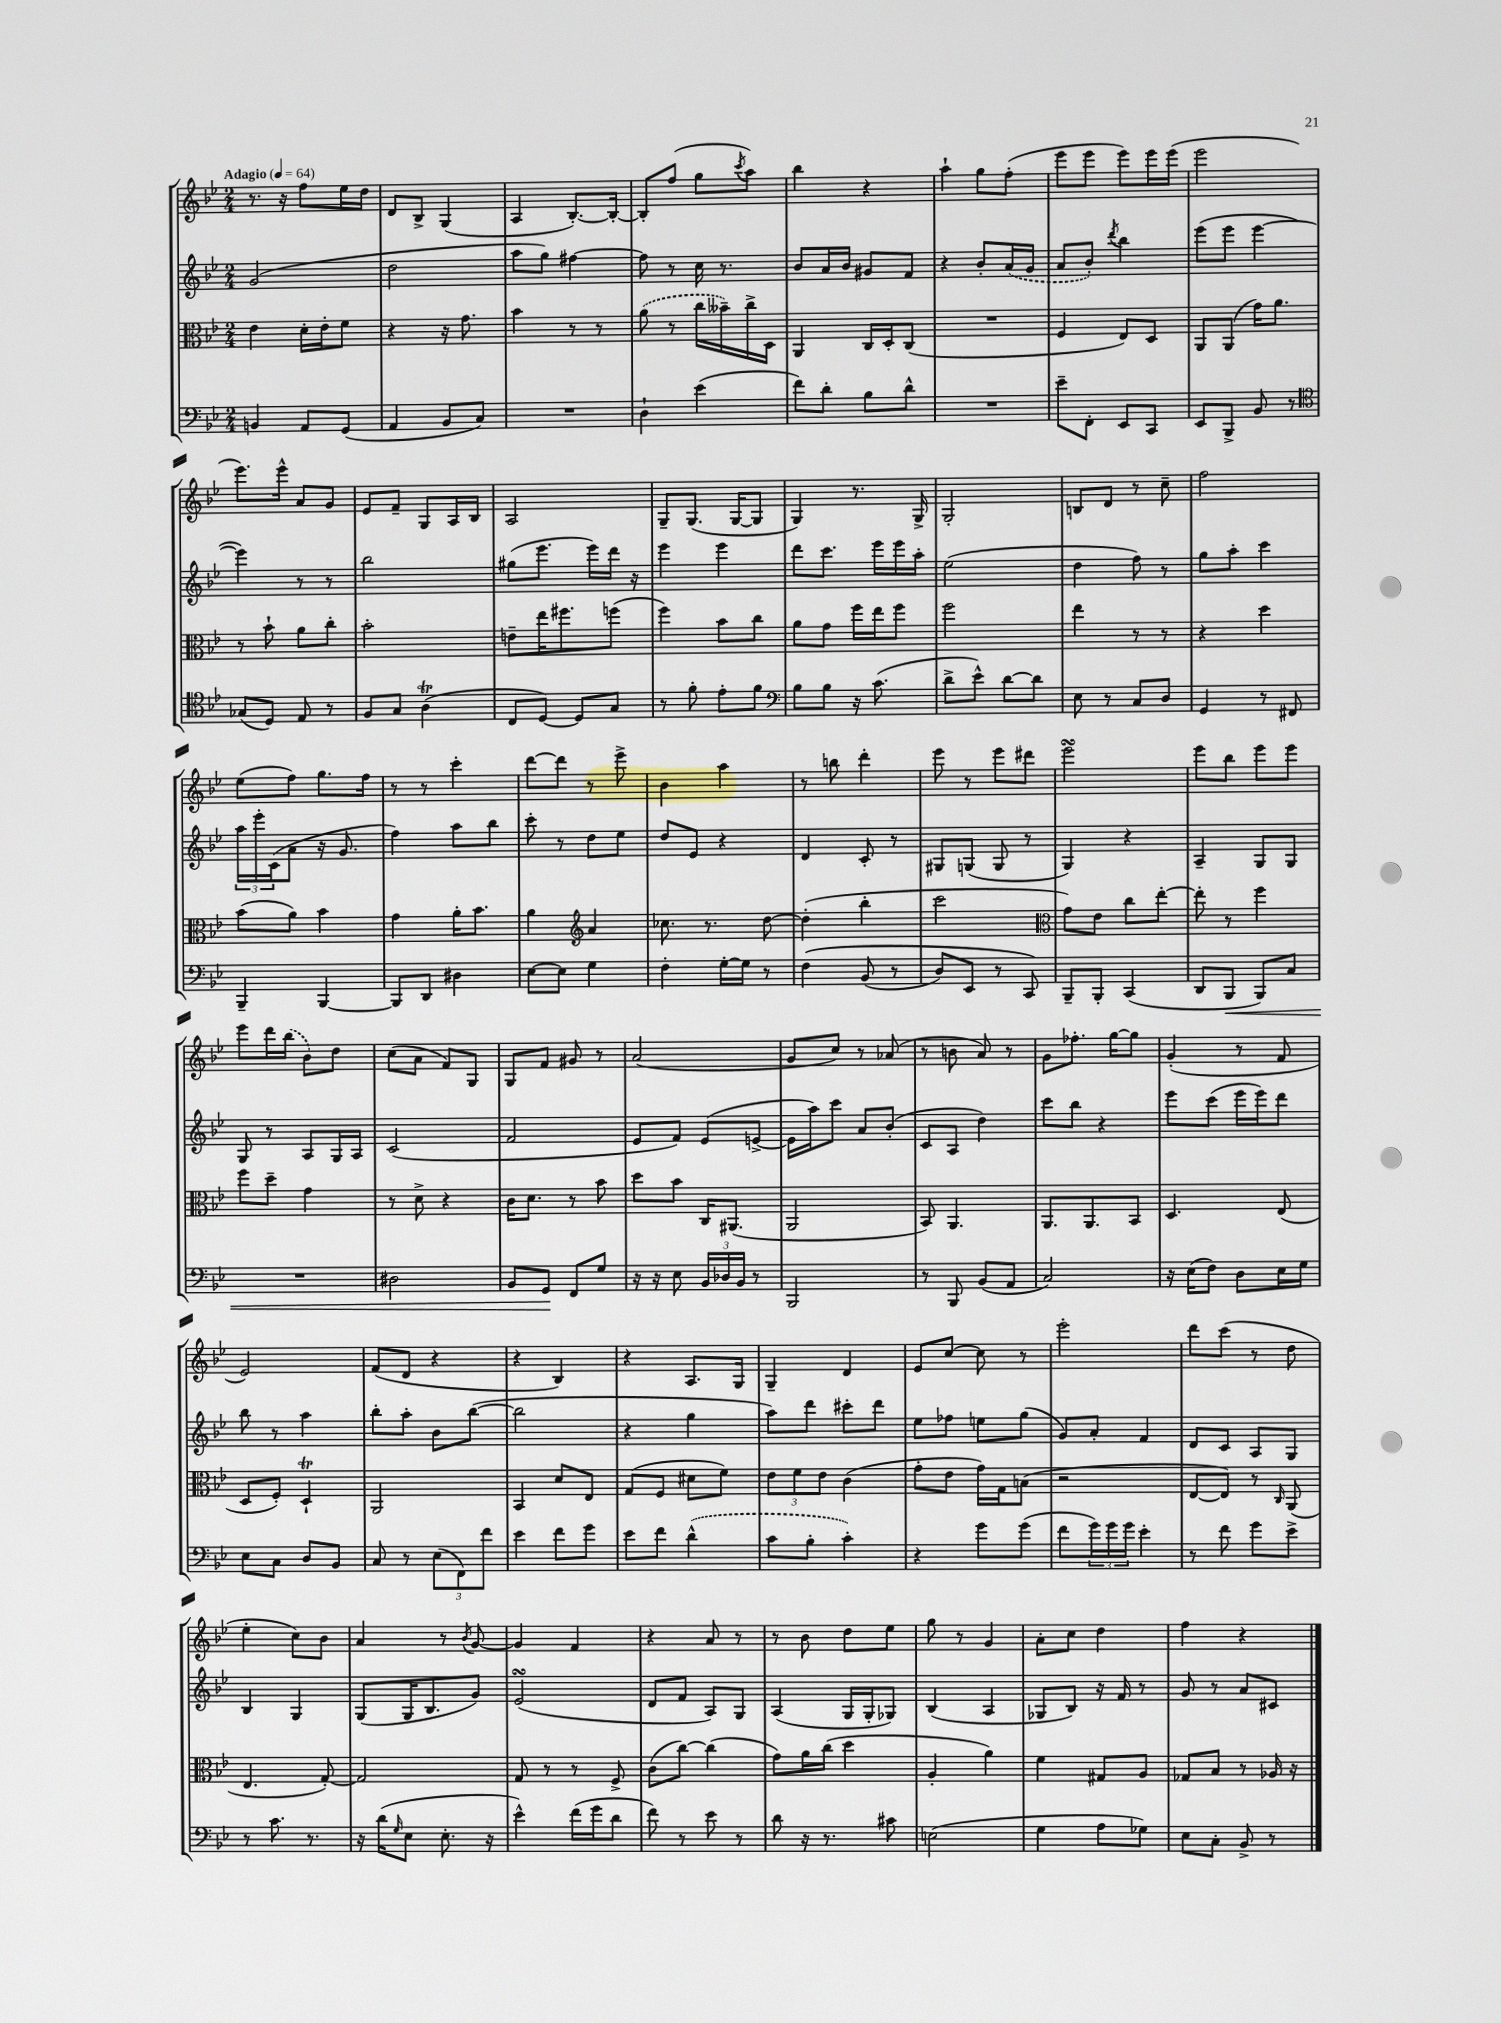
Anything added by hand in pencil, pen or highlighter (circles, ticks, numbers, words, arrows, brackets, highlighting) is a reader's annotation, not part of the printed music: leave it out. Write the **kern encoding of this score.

**kern	**dynam	**kern	**kern	**kern
*part4	*part4	*part3	*part2	*part1
*staff4	*staff4	*staff3	*staff2	*staff1
*clefF4	*	*clefC3	*clefG2	*clefG2
*k[b-e-]	*	*k[b-e-]	*k[b-e-]	*k[b-e-]
*M2/4	*	*M2/4	*M2/4	*M2/4
*MM64	*	*MM64	*MM64	*MM64
=1	=1	=1	=1	=1
!	!	!	!	!LO:TX:a:B:t=Adagio
4BBn/	.	4e-\	(2g/	8.r
.	.	.	.	16r
8AA/L	.	16d'\LL	.	8ff\L
.	.	16e-'\J	.	.
(8GG/J	.	8f\J	.	16ee-\L
.	.	.	.	16dd\JJ
=2	=2	=2	=2	=2
4AA/	.	4r	2dd\	8d/L
.	.	.	.	8B-^/J
8BB-/L	.	16r	.	(4G/
.	.	8.g\	.	.
8C/J)	.	.	.	.
=3	=3	=3	=3	=3
2r	.	4b-\	8aa\L	4A/
.	.	.	8gg\J)	.
.	.	8r	[4ff#X\	[8.B-'/L)
.	.	8r	.	.
.	.	.	.	16B-'/Jk_
=4	=4	=4	=4	=4
4D`\	.	(8a\	8ff#\]	8B-'/L]
.	.	8r	8r	(8ff/J
(4e-\	.	16cc\LL	16cc\	8gg\L
.	.	16b--X~\)	8.r	.
.	.	.	.	8qccc/
.	.	16cc^\	.	8aa\J)
.	.	16D\JJ	.	.
=5	=5	=5	=5	=5
8f\L)	.	4AA/	8b-/L	4bb-\
8d'\J	.	.	16a/L	.
.	.	.	16b-/JJ	.
8B-\L	.	16C/LL	8g#X/L	4r
.	.	16D'/J	.	.
8d^^\J	.	(8C/J	8f/J	.
=6	=6	=6	=6	=6
2r	.	2r	4r	4aa`\
.	.	.	8b-'/L	8gg\L
.	.	.	(16a/L	(8ff'\J
.	.	.	16g/JJ	.
=7	=7	=7	=7	=7
8e-~\L	.	4F/	8a/L	8eee-\L
8FF'\J	.	.	8b-'/J)	8eee-\J
.	.	.	8qddd/	.
8EE-/L	.	8E-/L)	4bb-\	8eee-\L)
8CC/J	.	8D/J	.	16eee-\L
.	.	.	.	(16eee-\JJ
=8	=8	=8	=8	=8
8EE-/L	.	8AA/L	(8eee-\L	2eee-\
8BBB-^/J	.	(8AA/J	8eee-\J	.
8BB-/	.	16g\KL)	[4eee-\	.
.	.	8.a\J	.	.
8r	.	.	.	.
!!LO:LB:g=z
=9	=9	=9	=9	=9
*clefC4	*	*	*	*
(8G-X/L	.	8r	4eee-\])	8.eee-\L)
8D/J)	.	8b-`\	.	.
.	.	.	.	16eee-^^\Jk
8E-/	.	8a\L	8r	8a/L
8r	.	8cc'\J	8r	8g/J
=10	=10	=10	=10	=10
8F/L	.	2b-'\	2bb-\	8e-/L
8G/J	.	.	.	8f~/J
(4At\	.	.	.	8G/L
.	.	.	.	16A/L
.	.	.	.	16B-/JJ
=11	=11	=11	=11	=11
8C/L	.	8en~\L	(8gg#X\L	2A/
[8D/J)	.	16ee-\K	8.eee-\J	.
.	.	8.ff#X\	.	.
8D/L]	.	.	.	.
.	.	.	16eee-\LL)	.
8G/J	.	(8ffn\J	16ddd\JJ	.
.	.	.	16r	.
=12	=12	=12	=12	=12
8r	.	4ff\)	4eee-\	8G~/L
8f'\	.	.	.	(8.G/J
8e-'\L	.	8b-\L	4eee-\	.
.	.	.	.	[16G/KL
8f\J	.	8cc\J	.	8G/J]
=13	=13	=13	=13	=13
*clefF4	*	*	*	*
8B-\L	.	8a\L	8ddd\L	4G/)
8B-\J	.	8g\J	8.ccc\J	.
16r	.	16ff\LL	.	8.r
(8.c\	.	16ee-\J	16eee-\LL	.
.	.	8ff\J	16eee-\	.
.	.	.	16aa'\JJ	16G^/
=14	=14	=14	=14	=14
8d^\L	.	2ff\	(2ee-\	2G'/
8e-^^\J)	.	.	.	.
[8d\L	.	.	.	.
8d\J]	.	.	.	.
=15	=15	=15	=15	=15
8E-\	.	4ee-\	4dd\	8Bn/L
8r	.	.	.	8d/J
8C/L	.	8r	8ff\)	8r
8D/J	.	8r	8r	8cc~\
=16	=16	=16	=16	=16
4GG/	.	4r	8gg\L	2ff\
.	.	.	8aa'\J	.
8r	.	4dd\	4ccc\	.
8FF#X/	.	.	.	.
!!LO:LB:g=z
=17	=17	=17	=17	=17
4BBB-~/	.	(8b-\L	24aa\LL	(8ee-\L
.	.	.	24eee-'\	.
.	.	.	(24c\J	.
.	.	8a\J)	8a\J	8ff\J)
[4BBB-/	.	4b-\	16r	8.gg\L
.	.	.	8.g/	.
.	.	.	.	16ff\Jk
=18	=18	=18	=18	=18
8BBB-/L]	.	4g\	4ff\)	8r
8DD/J	.	.	.	8r
4D#X\	.	16a'\KL	8aa\L	4ccc'\
.	.	8.b-\J	.	.
.	.	.	8bb-\J	.
=19	=19	=19	=19	=19
[8E-\L	.	4a\	8ccc'\	[8ddd\L
8E-\J]	.	.	8r	8ddd\J]
*	*	*clefG2	*	*
4G\	.	4a/	8dd\L	8r
.	.	.	8ee-\J	8eee-^\
=20	=20	=20	=20	=20
4F'\	.	8.cc-X\	8dd/L	4b-\
.	.	.	8e-/J	.
.	.	8.r	.	.
[16G'\LL	.	.	4r	4aa\
16G\JJ]	.	.	.	.
8r	.	[8dd\	.	.
=21	=21	=21	=21	=21
(4F\	.	(4dd'\]	4d/	8r
.	.	.	.	8bbn\
(8BB-/	.	4bb-'\	8c'/	4ddd'\
8r	.	.	8r	.
=22	=22	=22	=22	=22
8D/L)	.	2ccc\	8G#X/L	8eee-\
8EE-/J	.	.	(8Gn/J	8r
8r	.	.	8G/	8eee-\L
8CC/)	.	.	8r	8ddd#X\J
=23	=23	=23	=23	=23
*	*	*clefC3	*	*
8BBB-~/L	.	8g\L)	4G/)	2eee-sSSs\
8BBB-'/J	.	8e-\J	.	.
(4CC/	.	8cc\L	4r	.
.	.	[8ee-'\J	.	.
=24	=24	=24	=24	=24
8DD/L	.	8ee-'\]	4A~/	8eee-\L
!	!LO:HP:b	!	!	!
8BBB-/J	<	8r	.	8bb-\J
8BBB-/L)	.	4ff\	8G/L	8eee-\L
8C/J	.	.	8G/J	8eee-\J
!!LO:LB:g=z
=25	=25	=25	=25	=25
2r	.	8ff\L	8G/	8eee-\L
.	.	8dd~\J	8r	16ddd\L
.	.	.	.	(16bb-\JJ
.	.	4g\	8A/L	8b-\L)
.	.	.	16G/L	8dd\J
.	.	.	16A/JJ	.
=26	=26	=26	=26	=26
2D#X\	.	8r	(2c/	(8cc\L
.	.	8d^\	.	8a\J
.	.	4r	.	8f/L)
.	.	.	.	8G/J
=27	=27	=27	=27	=27
8BB-/L	.	16c\KL	2f/	8G/L
.	.	8.d\J	.	.
8GG/J	.	.	.	8f/J
8FF/L	[	8r	.	8g#X/
8G/J	.	8b-\	.	8r
=28	=28	=28	=28	=28
16r	.	8dd\L	8e-/L	(2a/
16r	.	.	.	.
8E-\	.	8b-\J	8f/J)	.
24BB-/LL	.	16C/KL	(8e-/L	.
24D-X/	.	.	.	.
.	.	(8.AA#X/J	.	.
24BB-/JJ	.	.	.	.
8r	.	.	[8en^/J	.
=29	=29	=29	=29	=29
2BBB-/	.	2AA/	16e\LL]	8g/L
.	.	.	16aa\J)	.
.	.	.	8ccc\J	8cc/J)
.	.	.	8a/L	8r
.	.	.	(8b-'/J	(8a-X/
=30	=30	=30	=30	=30
8r	.	8BB-/)	8c/L	8r
8BBB-/	.	4.AA/	8A/J	8bn\
(8BB-/L	.	.	4dd\)	8a/)
8AA/J	.	.	.	8r
=31	=31	=31	=31	=31
2C/)	.	8.AA/L	8ccc\L	8g\L
.	.	.	8bb-\J	8.ff-X'\J
.	.	8.AA/	.	.
.	.	.	4r	.
.	.	.	.	[16gg\KL
.	.	8BB-/J	.	8gg\J]
=32	=32	=32	=32	=32
16r	.	4.D/	8eee-\L	(4g'/
(16E-\KL	.	.	.	.
8F\J)	.	.	(8ccc\J	.
8D\L	.	.	16eee-\LL	8r
.	.	.	16eee-\J)	.
16E-\L	.	(8E-/	8ddd\J	8f/
16G\JJ	.	.	.	.
!!LO:LB:g=z
=33	=33	=33	=33	=33
8E-\L	.	8D/L	8bb-\	2e-/)
8C\J	.	8F'/J)	8r	.
8D/L	.	4Dt`/	4aa\	.
8BB-/J	.	.	.	.
=34	=34	=34	=34	=34
8C/	.	2AA/	8bb-'\L	(8f/L
8r	.	.	8aa'\J	8d/J
(12E-\L	.	.	8b-\L	4r
12FF\)	.	.	.	.
.	.	.	([8bb-\J	.
12f\J	.	.	.	.
=35	=35	=35	=35	=35
4e-\	.	4BB-/	2bb-\]	4r
8f\L	.	8d/L	.	4B-/)
8g\J	.	8E-/J	.	.
=36	=36	=36	=36	=36
8e-\L	.	(8G/L	4r	4r
8f\J	.	8F/J	.	.
(4d^^\	.	8d#X\L	4gg\	8.A/L
.	.	8f\J)	.	.
.	.	.	.	16G/Jk
=37	=37	=37	=37	=37
8c\L	.	12e-\L	8aa\L)	4G~/
.	.	12f\	.	.
8B-'\J	.	.	8ddd\J	.
.	.	12e-\J	.	.
4c'\)	.	(4c\	8ccc#X'\L	4d/
.	.	.	8ddd\J	.
=38	=38	=38	=38	=38
4r	.	8g'\L	8ee-\L	8e-/L
.	.	8e-\J	8ff-X\J	[8cc/J
8g\L	.	16g\LL)	8een\L	8cc\]
.	.	16G\J	.	.
(8g\J	.	(8Bn\J	(8gg\J	8r
=39	=39	=39	=39	=39
8f\L	.	2r	8g/L)	2eee-'\
24g\L)	.	.	8a'/J	.
24g\	.	.	.	.
24g\JJ	.	.	.	.
4e-'\	.	.	4f/	.
=40	=40	=40	=40	=40
8r	.	[8E-/L	8d/L	8ddd\L
8f\	.	8E-/J])	8c/J	(8ccc\J
8g\L	.	8r	8A/L	8r
.	.	16qqC/	.	.
8e-^\J	.	(8AA/	8G/J	8dd\
!!LO:LB:g=z
=41	=41	=41	=41	=41
8r	.	4.E-/	4B-/	4ee-'\
8.c\	.	.	.	.
.	.	.	4G/	8cc\L)
8.r	.	.	.	.
.	.	[8G'/)	.	8b-\J
=42	=42	=42	=42	=42
16r	.	2G/]	(8G/L	4a/
(16d\KL	.	.	.	.
16qqG/	.	.	.	.
8E-\J	.	.	16G/K	.
.	.	.	8.B-/	.
8.E-'\	.	.	.	8r
.	.	.	.	8qb-/
.	.	.	8g/J)	[8g/
16r	.	.	.	.
=43	=43	=43	=43	=43
4e-^^\)	.	8G/	(2e-sSSs/	4g/]
.	.	8r	.	.
(16f\LL	.	8r	.	4f/
16g\J	.	.	.	.
8d\J	.	8F^/	.	.
=44	=44	=44	=44	=44
8f\)	.	(8c\L	8d/L	4r
8r	.	[8cc\J)	8f/J	.
8e-\	.	(4cc\]	8A/L)	8a/
8r	.	.	8G/J	8r
=45	=45	=45	=45	=45
8d\	.	8g\L)	(4A/	8r
16r	.	16a\L	.	8b-\
8.r	.	(16cc\JJ	.	.
.	.	4dd\	16G/LL	8dd\L
.	.	.	16G'/J	.
8c#X\	.	.	8G-X/J)	8ee-\J
=46	=46	=46	=46	=46
(2En\	.	4A'/	(4B-/	8gg\
.	.	.	.	8r
.	.	4a\)	4A/	4g/
=47	=47	=47	=47	=47
4G\	.	4f\	8G-X/L	8a'\L
.	.	.	8B-/J)	8cc\J
8A\L	.	8G#X/L	16r	4dd\
.	.	.	16f/	.
8G-X\J)	.	8A/J	8r	.
=48	=48	=48	=48	=48
8E-\L	.	8G-X/L	8g/	4ff\
8C'\J	.	8B-/J	8r	.
8BB-^/	.	8r	8a/L	4r
8r	.	16A-X/	8c#X/J	.
.	.	16r	.	.
==	==	==	==	==
*-	*-	*-	*-	*-
